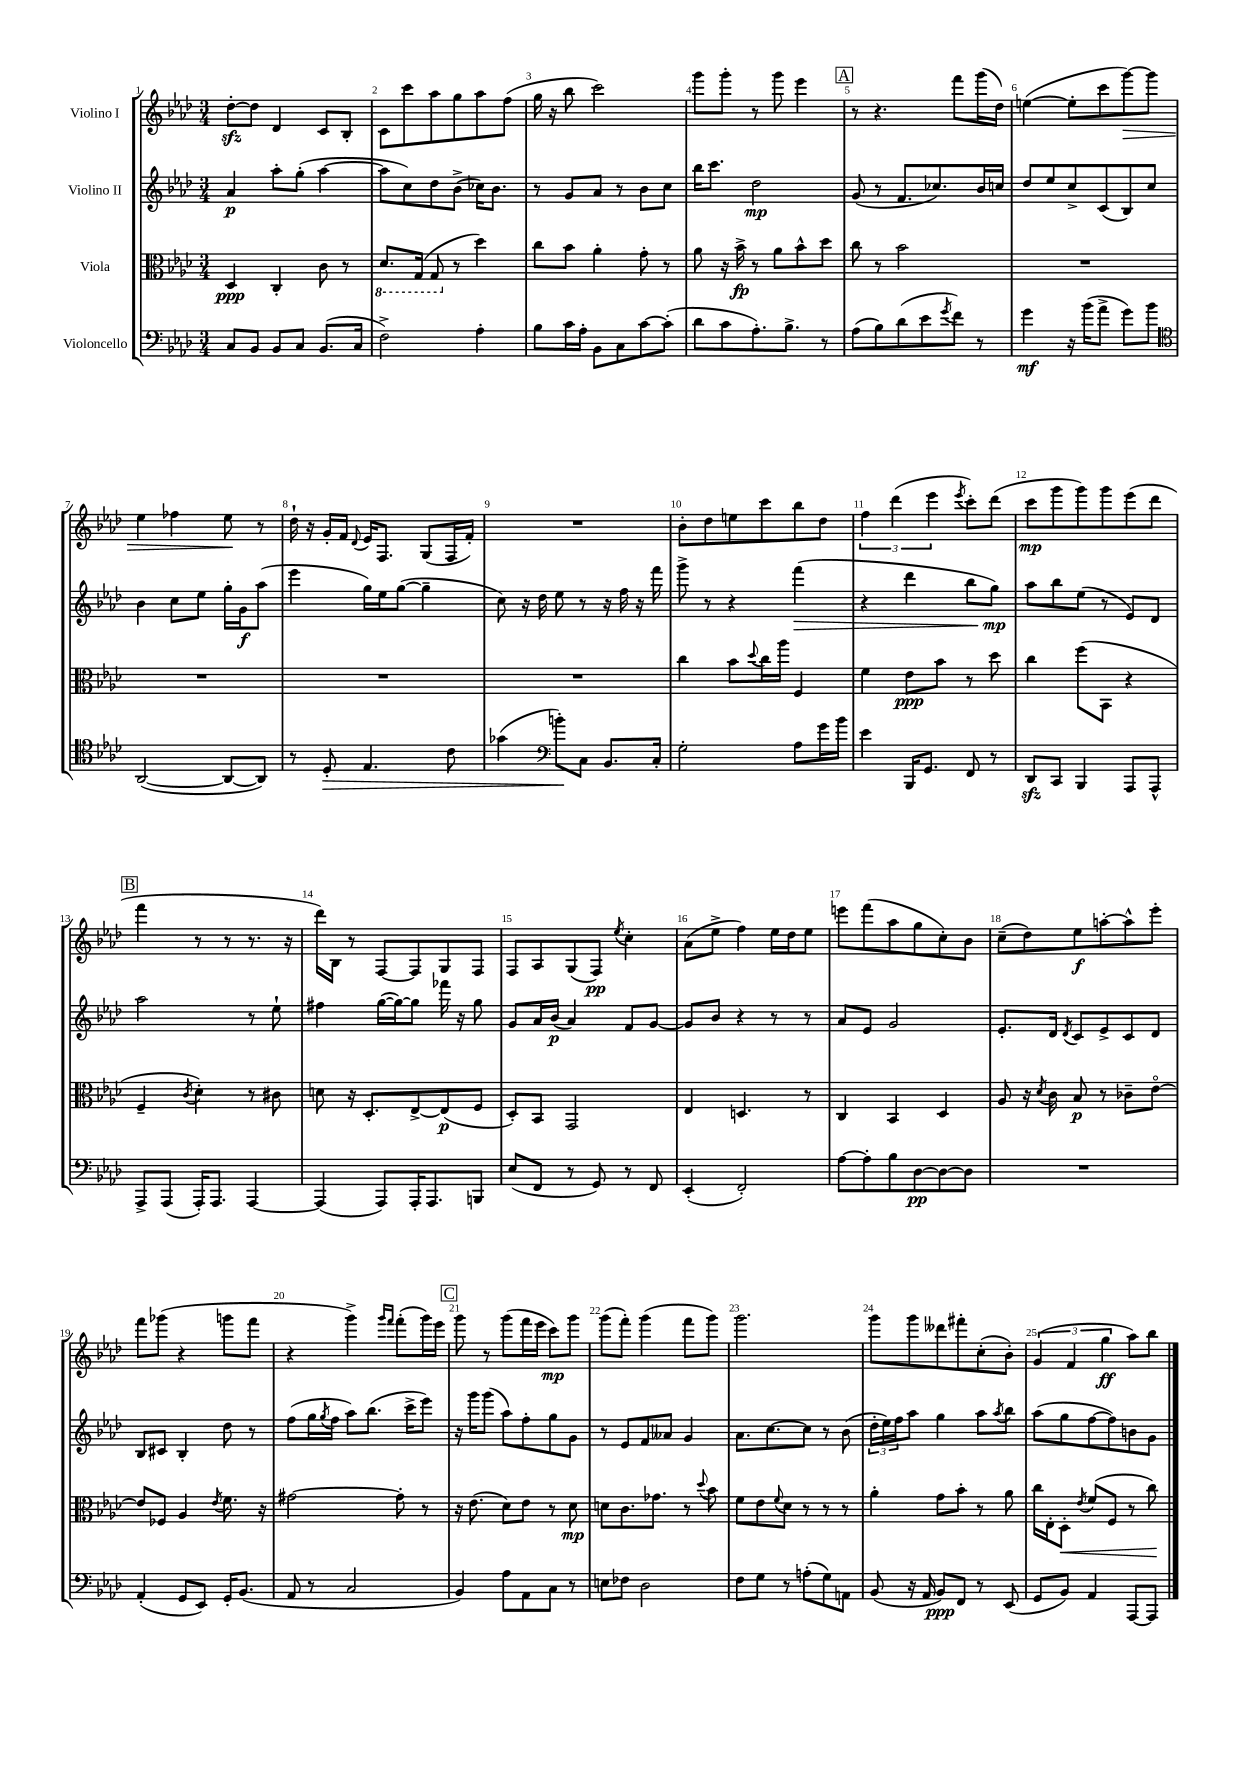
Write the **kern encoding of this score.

**kern	**kern	**kern	**kern
*staff4	*staff3	*staff2	*staff1
*clefF4	*clefC3	*clefG2	*clefG2
*k[b-e-a-d-]	*k[b-e-a-d-]	*k[b-e-a-d-]	*k[b-e-a-d-]
*M3/4	*M3/4	*M3/4	*M3/4
8C	4D-	4a-	[8dd-'
8BB-	.	.	8dd-]
8BB-	4C'	8aa-'	4d-
8C	.	(8gg'	.
(8.BB-	8c	[4aa-	8c
.	8r	.	8B-'
16C	.	.	.
=	=	=	=
2F^)	8.D-	8aa-]	8c
.	.	8cc)	8ccc
.	(16GG	.	.
.	8GG	8dd-	8aa-
.	8r	(8b-^	8gg
4A-'	4dd-)	16cc-)	8aa-
.	.	8.b-	.
.	.	.	(8ff
=	=	=	=
8B-	8cc	8r	16gg
.	.	.	16r
16c	8b-	8g	8bb-
16A-'	.	.	.
8BB-	4a-'	8a-	2ccc)
8C	.	8r	.
[8c	8g'	8b-	.
(8c']	8r	8cc	.
=	=	=	=
8d-	8a-	16bb-	8ggg
.	.	8.ccc	.
8c	16r	.	8ggg'
.	16b-^	.	.
8.A-')	8r	2dd-	8r
.	8a-	.	8ggg
8.B-^	.	.	.
.	8b-^^	.	4eee-
8r	8dd-	.	.
=	=	=	=
(8A-	8cc	(8g	8r
8B-)	8r	8r	4.r
(8d-	2b-	8.f	.
8e-	.	.	.
.	.	8.cc-)	.
8qg	.	.	.
8f)	.	.	8fff
8r	.	16b-	(16ggg
.	.	16cc	16dd-)
=	=	=	=
4g	2.r	8dd-	([4ee
.	.	8ee-	.
16r	.	8cc^	8ee']
(16b-	.	.	.
8a-^	.	(8c	8ccc
8g)	.	8B-)	[8ggg)
8b-	.	8cc	8ggg]
=	=	=	=
*clefC4	*	*	*
([2AA-	2.r	4b-	4ee-
.	.	8cc	4ff-
.	.	8ee-	.
8AA-_	.	16gg'	8ee-
.	.	16g	.
8AA-])	.	(8aa-	8r
=	=	=	=
8r	2.r	4eee-	16dd-`
.	.	.	16r
8D-'	.	.	16g'
.	.	.	16f
.	.	.	8qqd-
4.E-	.	16gg)	16e-
.	.	16ee-	8.F
.	.	([8gg	.
.	.	4gg~]	(8G
8c	.	.	16F
.	.	.	16f')
=	=	=	=
(4g-	2.r	8cc)	2.r
.	.	16r	.
.	.	16dd-	.
*clefF4	*	*	*
8b')	.	8ee-	.
8C	.	8r	.
8.BB-	.	16r	.
.	.	16ff	.
.	.	16r	.
16C'	.	16fff	.
=	=	=	=
2G'	4cc	8ggg^	8b-'
.	.	8r	8dd-
.	8b-	4r	8ee
.	8qqdd-	.	.
.	16cc	.	8ccc
.	16aa-	.	.
8A-	4F	(4fff	8bb-
16g	.	.	8dd-
16b-	.	.	.
=	=	=	=
4e-	4f	4r	6ff
.	.	.	(6ddd-
16BBB-	8e-	4ddd-	.
8.GG	.	.	.
.	.	.	6eee-
.	8b-	.	.
.	.	.	8qeee-
8FF	8r	8bb-	8ccc')
8r	8dd-	8gg)	(8ddd-
=	=	=	=
8DD-	4cc	8aa-	8ccc
8CC	.	8bb-	8ggg
4BBB-	(8ff	(8ee-	8ggg)
.	8BB-	8r	8ggg
8AAA-	4r	8e-)	(8eee-
8AAA-^^	.	8d-	8ddd-
=	=	=	=
8AAA-^	4F~	2aa-	4fff
(8AAA-	.	.	.
.	8qc	.	.
16AAA-')	4d-')	.	8r
8.AAA-	.	.	.
.	.	.	8r
[4AAA-	8r	8r	8.r
.	8c#	8ee-`	.
.	.	.	16r
=	=	=	=
(4AAA-]	8d	4ff#	16ddd-)
.	.	.	16B-
.	16r	.	8r
.	8.D-'	.	.
8AAA-)	.	([16gg	[8F
.	.	16gg_)	.
16AAA-'	[8E-^	8gg]	8F]
8.AAA-	.	.	.
.	(8E-]	16fff-	8G
.	.	16r	.
8BBB	8F	8gg	8F
=	=	=	=
(8E-	8D-')	8g	8F
8FF	8BB-	16a-	8A-
.	.	(16b-	.
8r	2GG	4a-)	(8G
8GG)	.	.	8F)
.	.	.	8qee-
8r	.	8f	4cc'
8FF	.	[8g	.
=	=	=	=
(4EE-'	4E-	8g]	(8a-
.	.	8b-	8ee-^
2FF')	4.D	4r	4ff)
.	.	8r	16ee-
.	.	.	16dd-
.	8r	8r	8ee-
=	=	=	=
[8A-	4C	8a-	8eee
8A-']	.	8e-	(8fff
8B-	4BB-	2g	8aa-
[8D-	.	.	8gg
8D-_	4D-	.	8cc')
8D-]	.	.	8b-
=	=	=	=
2.r	8A-	8.e-'	(8cc~
.	16r	.	8dd-)
.	8qd-	.	.
.	16c	16d-	.
.	.	8qd-	.
.	8B-	8c	8ee-
.	8r	8e-^	[8aa'
.	8c-~	8c	8aa^^]
.	[8e-o	8d-	8eee-'
=	=	=	=
(4AA-'	8e-]	8B-	8fff
.	8F-	8c#	(8ggg-
8GG	4A-	4B-'	4r
8EE-)	.	.	.
.	8qe-	.	.
16GG'	8.f	8dd-	8ggg
(8.BB-	.	.	.
.	.	8r	8fff
.	16r	.	.
=	=	=	=
8AA-	[2g#	(8ff	4r
8r	.	16gg	.
.	.	8qgg	.
.	.	16ff	.
2C	.	8aa-)	4ggg^)
.	.	(8.bb-	.
.	.	.	16qqggg
.	.	.	16qqfff
.	8g#']	.	(8fff'
.	.	16ccc^	.
.	8r	8eee-)	16ggg)
.	.	.	16eee-
=	=	=	=
4BB-)	16r	16r	8ggg
.	(8.e-	16ggg	.
.	.	(8ggg	8r
8A-	8d-)	8aa-)	(8ggg
8AA-	8e-	8ff'	16fff
.	.	.	16eee-
8C	8r	8gg	8ccc)
8r	8d-	8g	8ggg
=	=	=	=
8E	8d	8r	(8ggg
8F-	8.c	8e-	8fff')
2D-	.	8f	(4ggg
.	8.g-	.	.
.	.	8a--	.
.	8r	4g	8fff
.	8qqdd-	.	.
.	8b-	.	8ggg)
=	=	=	=
8F	8f	8.a-	2.ggg
8G	8e-	.	.
.	.	[8.cc	.
.	8qqf	.	.
8r	8d-	.	.
(8A'	8r	8cc]	.
8G)	8r	8r	.
8AA	8r	(8b-	.
=	=	=	=
(8BB-	4a-'	24dd-'	8ggg
.	.	24ee-)	.
.	.	24ff	.
16r	.	8aa-	8ggg
16AA-	.	.	.
8BB-)	8g	4gg	8ddd--
8FF	8b-'	.	8fff#'
8r	8r	8aa-	(8cc'
.	.	8qaa-	.
(8EE-	8a-	8bb-	8b-')
=	=	=	=
8GG	16cc	(8aa-	(6g
.	16E-'	.	.
8BB-)	8D-'	8gg	.
.	.	.	6f
.	8qe-	.	.
4AA-	(8f	[8ff	.
.	.	.	6gg
.	8F	8ff])	.
[8AAA-	8r	8b	8aa-)
8AAA-]	8cc)	8g	8bb-
==	==	==	==
*-	*-	*-	*-
